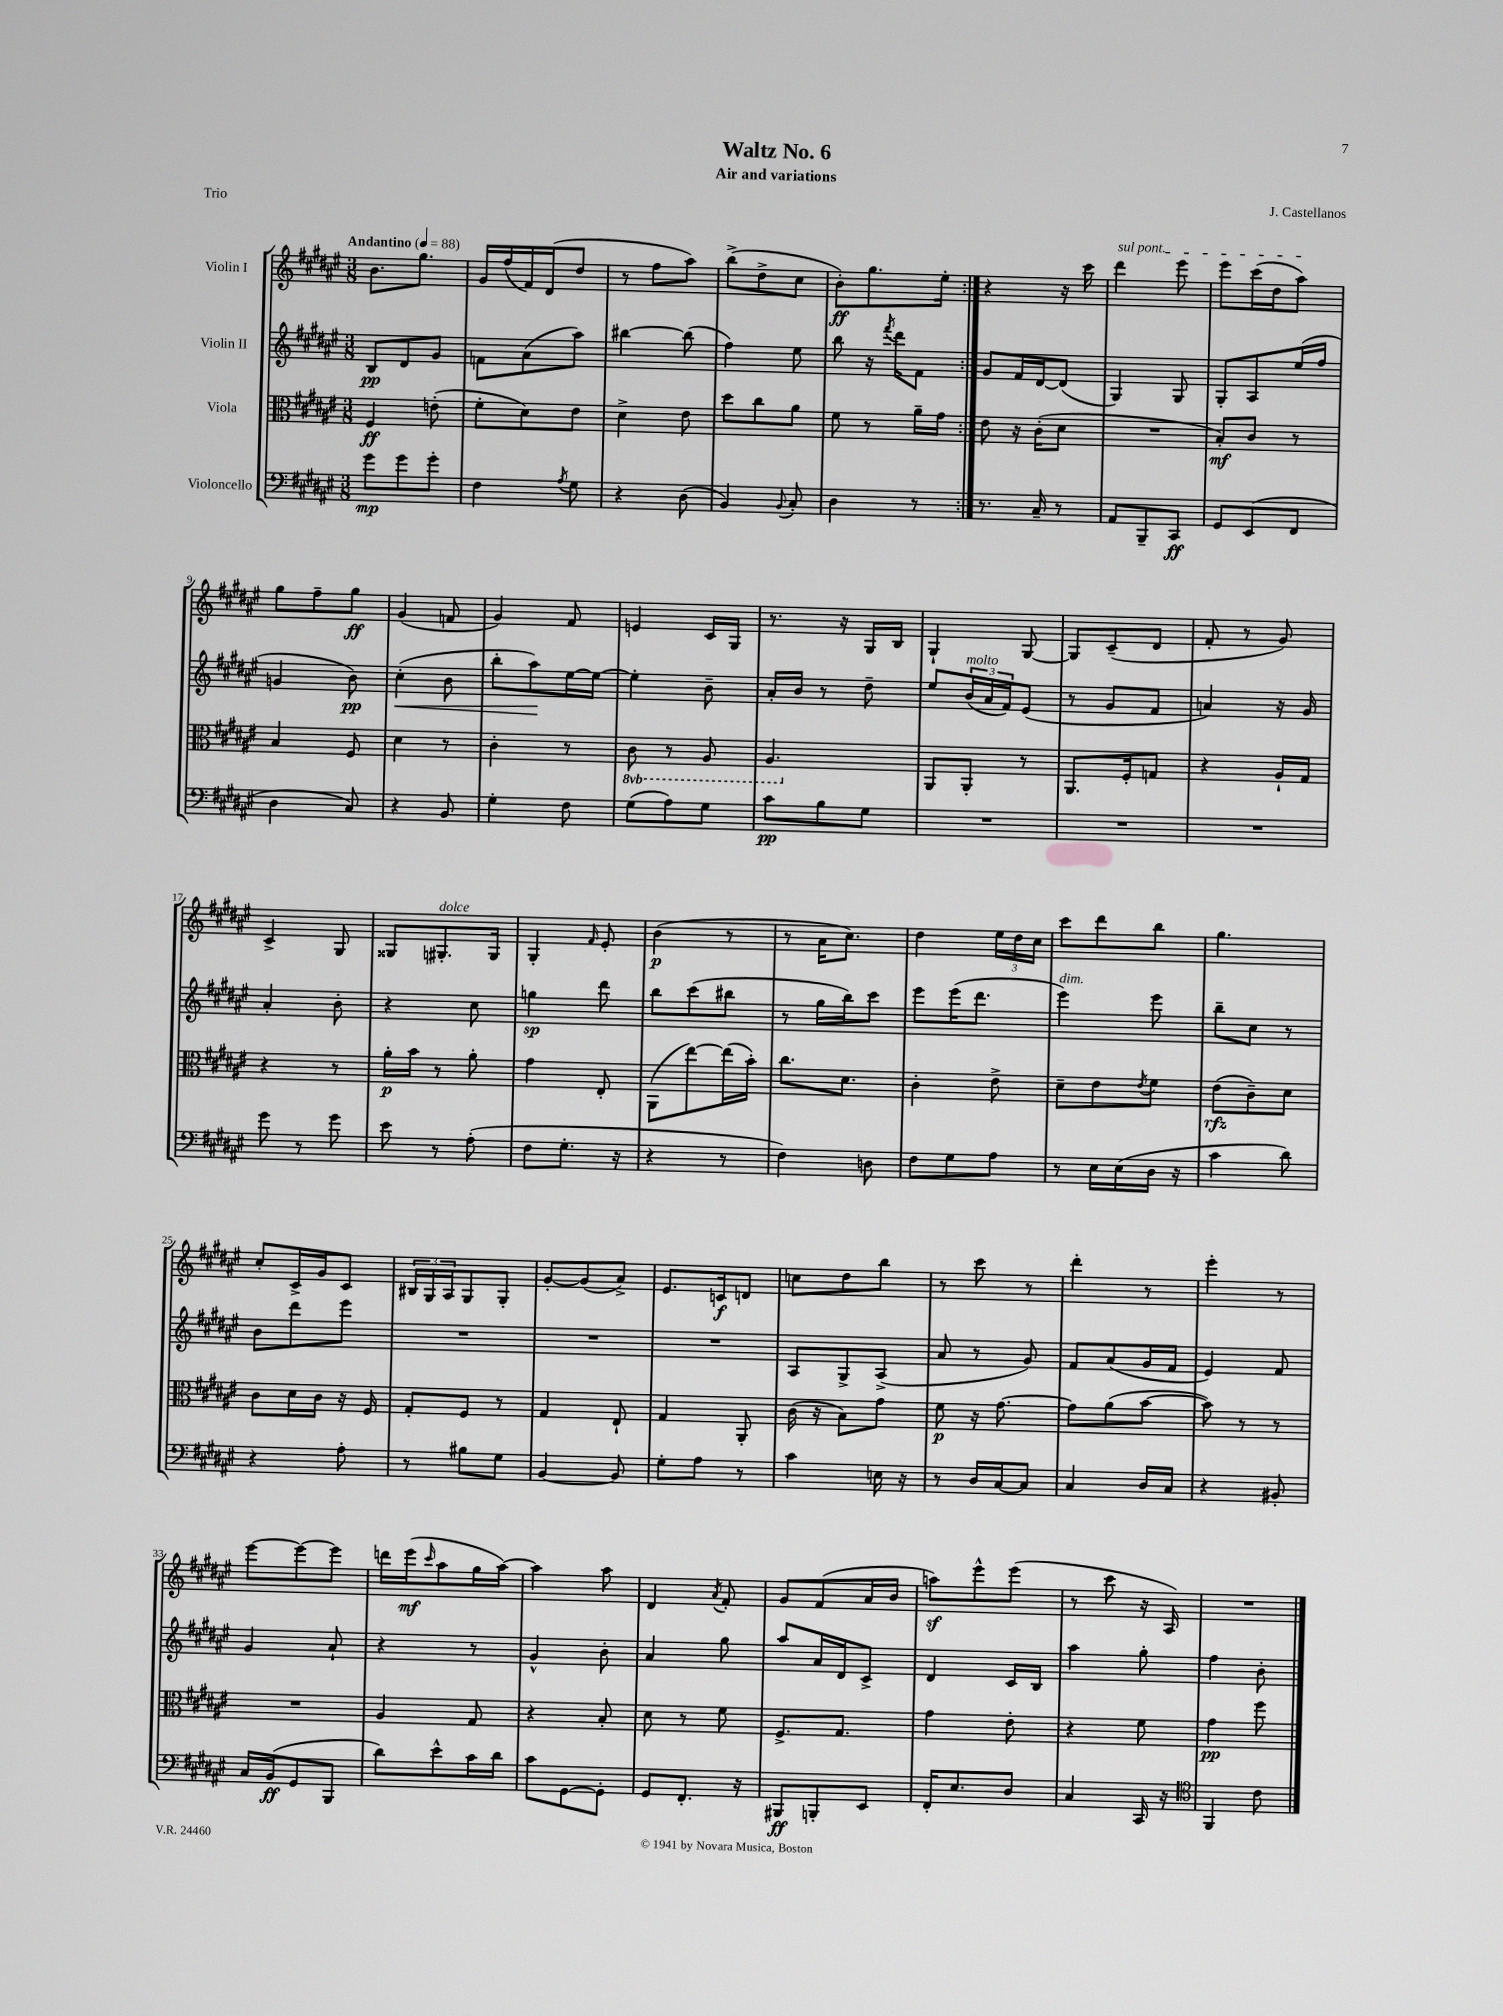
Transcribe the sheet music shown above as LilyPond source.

\header { title = "Waltz No. 6" composer = "J. Castellanos" subtitle = "Air and variations" piece = "Trio" }
<<
\new StaffGroup <<
\new Staff = "s0" \with { instrumentName = "Violin I" } {
    \clef treble \key fis \major \numericTimeSignature \time 3/8 \tempo "Andantino" 4 = 88
    \repeat volta 2 { b'8. gis''8. |
    gis'16 fis''16( fis'16) dis'16( dis''8 |
    r8 fis''8 ais''8) |
    b''8->( dis''8-> cis''8 |
    b'8-.\ff) gis''8. eis''16-. | }
    r4 r16 cis'''16 |
    \once \override TextSpanner.bound-details.left.text = \markup { \italic "sul pont." } dis'''4\startTextSpan eis'''8 |
    eis'''8 cis'''16( dis''16 ais''8\stopTextSpan) |
    gis''8 fis''8-- gis''8\ff |
    gis'4( f'8 |
    gis'4) fis'8 |
    e'4 cis'16 gis16 |
    r8. r16 gis16 b16 |
    gis4-! gis8~ |
    gis8 cis'8--( dis'8 |
    fis'8-. r8 gis'8) |
    cis'4-> gis8 |
    gisis8 gis8.-.^\markup { \italic "dolce" } gis16 |
    gis4-. \grace { fis'16 } eis'8-. |
    b'4\p( r8 |
    r8 ais'16 cis''8.) |
    dis''4 \tuplet 3/2 { eis''16 dis''16 cis''16 } |
    cis'''8 dis'''8 b''8 |
    gis''4. |
    cis''8-. cis'16-> gis'16 cis'8 |
    \tuplet 3/2 { bis16 gis16 ais16 } gis8 gis8-. |
    gis'8~-. gis'8( ais'8->) |
    eis'8. c'16\f d'8 |
    c''8 dis''8 b''8 |
    r8 cis'''8 r8 |
    dis'''4-. r8 |
    eis'''4-. r8 |
    eis'''8~ eis'''8~ eis'''8 |
    d'''16 eis'''16\mf( \grace { cis'''16 } ais''8 gis''16 ais''16~) |
    ais''4 ais''8 |
    dis'4 \acciaccatura { ais'8 } fis'8-. |
    gis'8 fis'8( ais'16 b'16 |
    a''8\sf) eis'''8-^ eis'''8( |
    r8 cis'''8 r16 ais16) |
    R4. \bar "|." |
}
\new Staff = "s1" \with { instrumentName = "Violin II" } {
    \clef treble \key fis \major \numericTimeSignature \time 3/8
    \repeat volta 2 { b8\pp dis'8 gis'8 |
    f'8 ais'8( ais''8) |
    bis''4~ bis''8( |
    fis''4) eis''8 |
    b''8 r16 \acciaccatura { fis'''8 } dis'''16 fis'8 | }
    gis'8 fis'16 dis'16~ dis'8( |
    gis4) gis8 |
    gis8-. ais8 eis''16( fis''16 |
    g'4 b'8\pp) |
    cis''4-.\<( b'8 |
    b''8-. ais''8\!) eis''16~ eis''16~ |
    eis''4-. b'8-- |
    ais'16-. b'16 r8 dis''8-- |
    eis''8 \tuplet 3/2 { b'16^\markup { \italic "molto" }( ais'16 fis'16) } eis'8( |
    r8 gis'8 fis'8 |
    a'4) r16 gis'16 |
    ais'4-. b'8-. |
    r4 cis''8 |
    g''4\sp dis'''8 |
    b''8 cis'''8( bis''8 |
    r8 gis''16 b''16) cis'''8 |
    eis'''8 eis'''16( dis'''8. |
    eis'''4^\markup { \italic "dim." }) eis'''8 |
    b''8-- cis''8 r8 |
    b'8 dis'''8 eis'''8 |
    R4. |
    R4. |
    R4. |
    ais8 gis8-> ais8->( |
    ais'8 r8 gis'8) |
    fis'8 ais'8( gis'16 fis'16 |
    eis'4) fis'8 |
    gis'4 ais'8-! |
    r4 r8 |
    gis'4-^ b'8-. |
    ais'4 gis''8 |
    ais''8 ais'16 dis'16 cis'8-> |
    dis'4 cis'16 b16 |
    ais''4 gis''8-. |
    fis''4 b'8-. \bar "|." |
}
\new Staff = "s2" \with { instrumentName = "Viola" } {
    \clef alto \key fis \major \numericTimeSignature \time 3/8 \set Staff.ottavationMarkups = #ottavation-simple-ordinals
    \repeat volta 2 { fis4\ff e'8-.( |
    fis'8-. dis'8) eis'8 |
    dis'4-> eis'8 |
    dis''8 cis''8 ais'8 |
    fis'8 r8 ais'16-- gis'16 | }
    eis'8 r16 cis'16-.( dis'8 |
    R4. |
    b8-.\mf) cis'8 r8 |
    b4 fis8 |
    dis'4 r8 |
    cis'4-. r8 |
    \ottava #-1 cis8 r8 ais,8 |
    ais,4. \ottava #0 |
    ais,8 ais,8-. r8 |
    ais,8. fis16-. g8 |
    r4 ais16-! gis16 |
    r4 r8 |
    ais'16-.\p b'16 r8 ais'8-. |
    gis'4 eis8-. |
    ais,8( eis''8~) eis''16( b'16-.) |
    cis''8. dis'8. |
    cis'4-. eis'8-> |
    dis'8-- eis'8 \acciaccatura { eis'8 } fis'8 |
    eis'8\rfz( cis'8--) dis'8 |
    cis'8 dis'16 cis'16 r16 fis16 |
    gis8-. fis8 r8 |
    gis4 eis8-! |
    gis4 ais,8-. |
    cis'16( r16 b8) gis'8 |
    fis'8\p r16 gis'8.~ |
    gis'8 ais'8( b'8~ |
    b'8) r8 r8 |
    R4. |
    ais4 gis8 |
    r4 b8-. |
    dis'8 r8 fis'8 |
    fis8.-> gis8. |
    gis'4 eis'8-. |
    r4 fis'8 |
    gis'4\pp fis''8 \bar "|." |
}
\new Staff = "s3" \with { instrumentName = "Violoncello" } {
    \clef bass \key fis \major \numericTimeSignature \time 3/8
    \repeat volta 2 { gis'8\mp gis'8 gis'8-. |
    fis4 \acciaccatura { ais8 } gis8 |
    r4 dis8( |
    b,4) \appoggiatura { b,8 } cis8-. |
    dis4 r8 | }
    r8. cis16-- r8 |
    ais,8 b,,8-- cis,8\ff |
    gis,8 eis,8( fis,8 |
    dis4 cis8) |
    r4 b,8 |
    gis4-. fis8 |
    gis8( ais8) gis8 |
    cis'8\pp b8 gis8 |
    R4. |
    R4. |
    R4. |
    gis'8 r8 gis'8 |
    eis'8 r8 ais8-.( |
    fis8 gis8.-. r16 |
    r4 r8 |
    fis4) d8 |
    fis8 gis8 ais8 |
    r8 eis16 eis16( dis16 r16 |
    cis'4 dis'8) |
    r4 ais8-. |
    r8 bis8 gis8 |
    b,4~ b,8 |
    gis8-. ais8 r8 |
    cis'4 e16 r16 |
    r8 dis16 cis16~ cis8 |
    cis4 dis16 cis16 |
    r4 bis,8-. |
    cis16 b,16\ff( gis,8 b,,8 |
    dis'8) eis'8-^ cis'16 dis'16 |
    cis'8 gis,8~ gis,8-. |
    gis,8 fis,8.-. r16 |
    bis,,8\ff b,,8-. eis,8 |
    fis,16-. eis8. dis8 |
    cis4 cis,16 r16 |
    \clef tenor fis,4 cis'8 \bar "|." |
}
>>
>>
